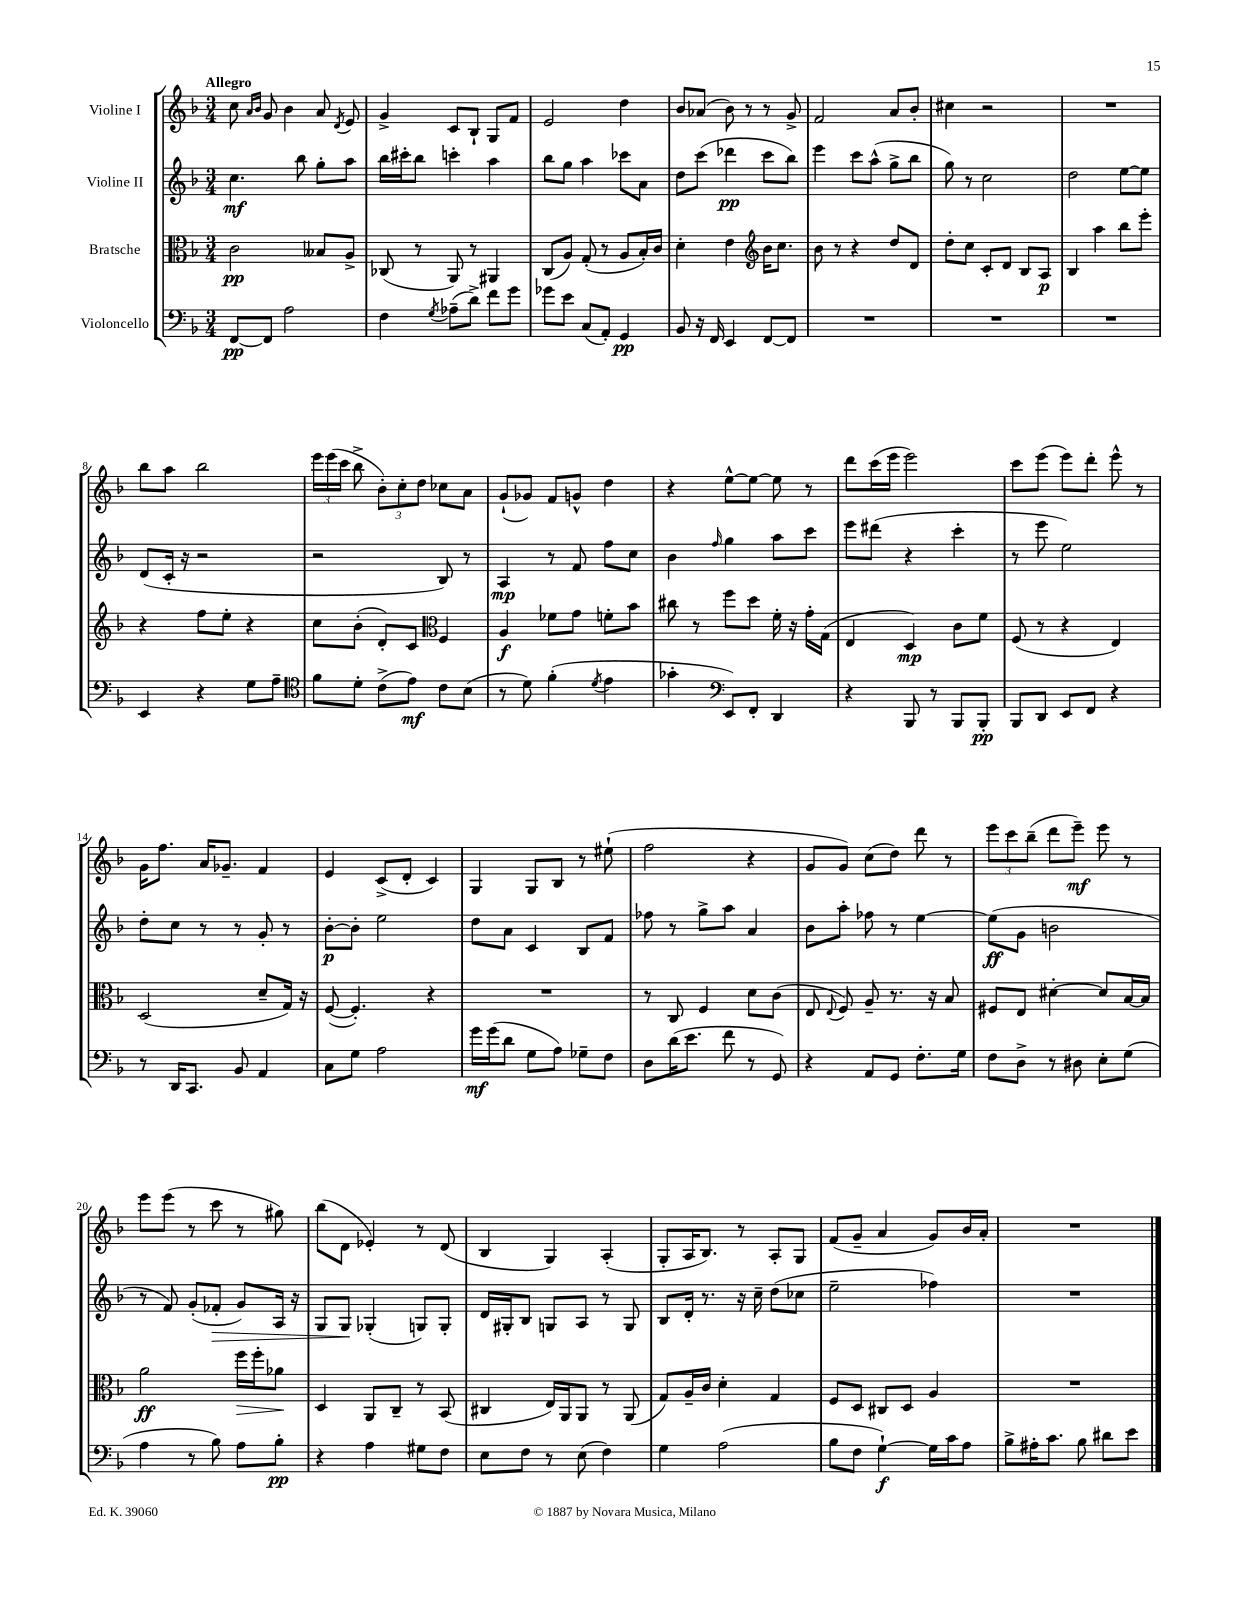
<<
\new StaffGroup <<
\new Staff = "s0" \with { instrumentName = "Violine I" } {
    \clef treble \key f \major \numericTimeSignature \time 3/4 \tempo "Allegro"
    \autoBeamOff c''8 \grace { a'16[ bes'16] } g'8 bes'4 a'8 \acciaccatura { d'8 } e'8 |
    g'4-> c'8[ bes8]-! g8[ f'8] |
    e'2 d''4 |
    bes'8[ aes'8]( bes'8) r8 r8 g'8-> |
    f'2 a'8[ bes'8]-. |
    cis''4 r2 |
    R2. |
    bes''8[ a''8] bes''2 |
    \tuplet 3/2 { e'''16[ e'''16( c'''16] } bes''8-> \tuplet 3/2 { bes'8[-.) c''8-. d''8] } ces''8[ a'8] |
    g'8[-!( ges'8]) f'8[ g'8]-^ d''4 |
    r4 e''8[~-^ e''8]~ e''8 r8 |
    d'''8[ c'''16( e'''16] e'''2) |
    c'''8[ e'''8]( e'''8[) d'''8]-. e'''8-^ r8 |
    g'16[ f''8.] a'16[ ges'8.]-- f'4 |
    e'4 c'8[->( d'8]-. c'4) |
    g4 g8[ bes8] r8 eis''8-!( |
    f''2 r4 |
    g'8[ g'8]) c''8[( d''8]) d'''8 r8 |
    \tuplet 3/2 { e'''8[ c'''8 bes''8]--( } d'''8[ e'''8]--\mf) e'''8 r8 |
    e'''8[ e'''8]( r8 c'''8 r8 gis''8) |
    bes''8[( d'8] ees'4-.) r8 d'8( |
    bes4 g4) a4-.( |
    g8[-. a16 bes8.]) r8 a8[-. g8] |
    f'8[( g'8]-- a'4 g'8[) bes'16 a'16]-. |
    R2. \bar "|." |
}
\new Staff = "s1" \with { instrumentName = "Violine II" } {
    \clef treble \key f \major \numericTimeSignature \time 3/4
    \autoBeamOff c''4.\mf bes''8 g''8[-. a''8] |
    bes''16[ cis'''16-. bes''8] c'''4-. a''4 |
    bes''8[ g''8] a''4 ces'''8[ a'8] |
    d''8[ c'''8]( des'''4\pp c'''8[ bes''8]) |
    e'''4 c'''8[ a''8]-^( g''8[-> bes''8] |
    g''8) r8 c''2 |
    d''2 e''8[~ e''8] |
    d'8[( c'16]-. r16 r2 |
    r2 bes8) r8 |
    a4\mp r8 f'8 f''8[ c''8] |
    bes'4 \grace { f''16 } g''4 a''8[ c'''8] |
    e'''8[ dis'''8]( r4 c'''4-. |
    r8 e'''8 e''2) |
    d''8[-. c''8] r8 r8 g'8-. r8 |
    bes'8[~-.\p bes'8]-. e''2 |
    d''8[ a'8] c'4 bes8[ f'8] |
    fes''8 r8 g''8[-> a''8] a'4 |
    bes'8[ a''8]-. fes''8 r8 e''4~ |
    e''8[\ff( g'8] b'2 |
    r8 f'8) g'8[-.( fes'8]-.\> g'8[) a16] r16 |
    g8[ g8]\! ges4-.( g8[) g8]-. |
    d'16[ gis16-. bes8] g8[ a8] r8 g8 |
    bes8[ d'16]-. r8. r16 c''16-- d''8[( ces''8] |
    e''2-- fes''4) |
    R2. \bar "|." |
}
\new Staff = "s2" \with { instrumentName = "Bratsche" } {
    \clef alto \key f \major \numericTimeSignature \time 3/4
    \autoBeamOff c'2\pp beses8[ a8]-> |
    ces8( r8 a,8) r8 ais,4 |
    c8[( a8]) g8-.( r8 a8[ bes16-.) c'16] |
    d'4-. e'4 \clef treble bes'16[ c''8.] |
    bes'8 r8 r4 d''8[ d'8] |
    d''8[-. c''8] c'8[-. d'8] bes8[ a8]\p |
    bes4 a''4 bes''8[ e'''8]-. |
    r4 f''8[ e''8]-. r4 |
    c''8[ bes'8]-.( d'8[-.) c'8] \clef alto f4 |
    a4\f fes'8[ g'8] f'8[-. bes'8] |
    cis''8 r8 f''8[ d''8] f'16-. r16 g'16[-. g16]( |
    e4 d4\mp) c'8[ f'8] |
    f8( r8 r4 e4) |
    d2( d'8[-- g16]) r16 |
    f8~( f4.-.) r4 |
    R2. |
    r8 c8 f4 d'8[ c'8]( |
    e8 \appoggiatura { e8 } f8) a8-- r8. r16 bes8 |
    fis8[ e8] dis'4~-. dis'8[ bes16~ bes16] |
    a'2\ff f''16[\> f''16-. aes'8]\! |
    d4 a,8[ c8]-- r8 bes,8( |
    cis4 e16[) a,16 a,8] r8 a,8( |
    g8[) a16-- c'16] d'4-. g4 |
    f8[ d8] cis8[ d8] a4 |
    R2. \bar "|." |
}
\new Staff = "s3" \with { instrumentName = "Violoncello" } {
    \clef bass \key f \major \numericTimeSignature \time 3/4
    \autoBeamOff f,8[~\pp f,8] a2 |
    f4 \acciaccatura { g8 } aes8[--( d'8]->) f'8[ g'8] |
    ges'8[ e'8] c8[( a,8]-.) g,4\pp |
    bes,8 r16 f,16 e,4 f,8[~ f,8] |
    R2. |
    R2. |
    R2. |
    e,4 r4 g8[ a8]-- |
    \clef tenor f'8[ d'8]-. c'8[->( e'8]\mf) c'8[ bes8]( |
    r8 d'8) f'4-.( \acciaccatura { d'8 } e'4 |
    ges'4-. \clef bass e,8[) f,8]-. d,4 |
    r4 bes,,8 r8 bes,,8[ bes,,8]-.\pp |
    bes,,8[ d,8] e,8[ f,8] r4 |
    r8 d,16[ c,8.] bes,8 a,4 |
    c8[ g8] a2 |
    g'16[\mf g'16( d'8] g8[ a8]) ges8[-- f8] |
    d8[ d'16( e'8.] f'8 r8 g,8) |
    r4 a,8[ g,8] f8.[-. g16] |
    f8[ d8]-> r8 dis8 e8[-. g8]( |
    a4 r8 bes8) a8[ bes8]-.\pp |
    r4 a4 gis8[ f8] |
    e8[ f8] r8 e8( f4) |
    g4 a2( |
    bes8[ f8] g4~-!\f) g16[ c'16 a8] |
    bes8[-> ais16-. c'8.] bes8 dis'8[ e'8] \bar "|." |
}
>>
>>
